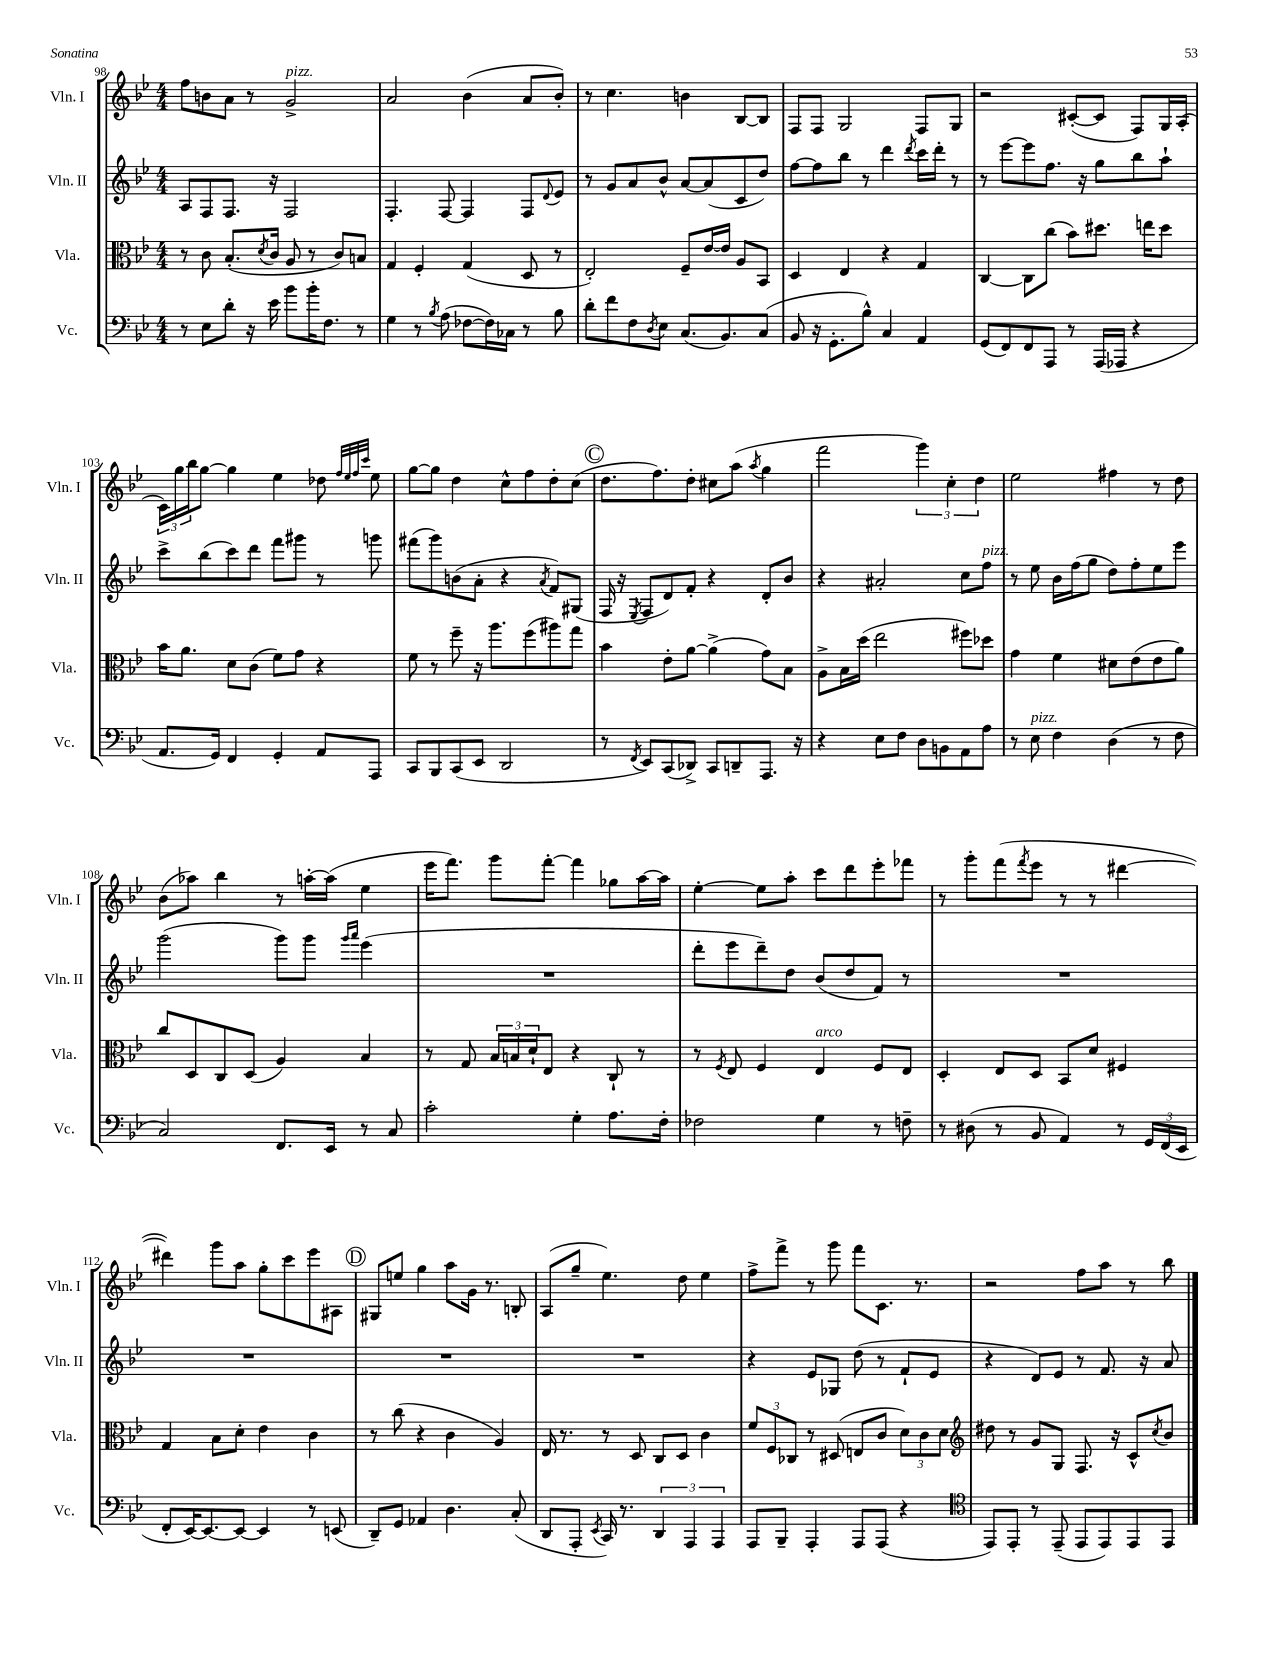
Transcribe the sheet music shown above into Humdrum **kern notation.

**kern	**kern	**kern	**kern
*staff4	*staff3	*staff2	*staff1
*clefF4	*clefC3	*clefG2	*clefG2
*k[b-e-]	*k[b-e-]	*k[b-e-]	*k[b-e-]
*M4/4	*M4/4	*M4/4	*M4/4
8r	8r	8A	8ff
8E-	8c	8F	8b
8d'	(8.B-'	8.F	8a
16r	.	.	8r
.	8qd	.	.
16e-	16c	16r	.
8b-	8A	2F	2g^
16b-'	8r	.	.
8.F	.	.	.
.	8c)	.	.
8r	8B	.	.
=	=	=	=
4G	4G	4.F'	2a
8r	4F'	.	.
8qB-	.	.	.
(8A	.	[8F	.
[8F-	(4G	4F]	(4b-
16F-])	.	.	.
16C-	.	.	.
8r	8D	8F	8a
.	.	8qqd	.
8B-	8r	8e-	8b-')
=	=	=	=
8d'	2E-')	8r	8r
8f	.	8g	4.cc
8F	.	8a	.
8qD	.	.	.
8E-	.	8b-^^	.
(8.C	8F~	[8a	4b
.	[16e-	(8a]	.
8.BB-)	16e-]	.	.
.	8A	8c	[8B-
(8C	8BB-	8dd)	8B-]
=	=	=	=
8BB-	4D	[8ff	8F
16r	.	8ff]	8F
8.GG'	.	.	.
.	4E-	8bb-	2G
8B-^^)	.	8r	.
4C	4r	4ddd	.
.	.	8qddd	.
4AA	4G	16ccc	8F
.	.	16ddd'	.
.	.	8r	8G
=	=	=	=
(8GG	[4C	8r	2r
8FF)	.	[8eee-	.
8FF	8C]	8eee-]	.
8AAA	(8cc	8.ff	.
8r	8b-)	.	([8c#'
.	.	16r	.
(16AAA	8.dd#	8gg	8c#]
16AAA-	.	.	.
4r	.	8bb-	8F)
.	16ee	.	.
.	8dd#	8aa`	16G
.	.	.	(16A'
=	=	=	=
8.AA	16b-	8ccc^	24c)
.	.	.	24gg
.	8.a	.	.
.	.	.	24bb-
.	.	(8bb-	[8gg
16GG)	.	.	.
4FF	8d	8ccc)	4gg]
.	(8c	8ddd	.
4GG'	8f)	8fff	4ee-
.	8g	8ggg#	.
8AA	4r	8r	8dd-
.	.	.	32qqff
.	.	.	32qqee-
.	.	.	32qqff
.	.	.	32qqccc
8AAA	.	8ggg	8ee-
=	=	=	=
8CC	8f	(8fff#	[8gg
8BBB-	8r	8ggg)	8gg]
(8CC	8ff~	(8b	4dd
8EE-	16r	8a'	.
.	8.aa	.	.
2DD	.	4r	8cc^^
.	(8ff	.	8ff
.	.	8qa	.
.	8aa#)	8f)	8dd'
.	8gg	(8G#	(8cc
=	=	=	=
8r	4b-	16F	8.dd
.	.	16r	.
8qFF	.	8qE-	.
8EE-)	.	8F	.
.	.	.	8.ff)
(8CC	8e-'	8d)	.
8DD-^)	[8a	8f'	8dd'
8CC	(4a^]	4r	8cc#
8DD~	.	.	(8aa
.	.	.	8qaa
8.AAA	8g)	8d'	4gg
.	8B-	8b-	.
16r	.	.	.
=	=	=	=
4r	8A^	4r	2fff
.	16B-	.	.
.	(16dd	.	.
8E-	2ee-	2a#'	.
8F	.	.	.
8D	.	.	6ggg)
8BB	.	.	.
.	.	.	6cc'
8AA	8ff#)	8cc	.
.	.	.	6dd
8A	8dd-	8ff	.
=	=	=	=
8r	4g	8r	2ee-
8E-	.	8ee-	.
4F	4f	16b-	.
.	.	(16ff	.
.	.	8gg	.
(4D	8d#	8dd)	4ff#
.	(8e-	8ff'	.
8r	8e-	8ee-	8r
8F	8a)	8eee-	8dd
=	=	=	=
2C)	8cc	(2ggg	(8b-
.	8D	.	8aa-)
.	8C	.	4bb-
.	(8D	.	.
8.FF	4A)	8ggg)	8r
.	.	8ggg	[16aa'
16EE-	.	.	(16aa]
.	.	16qqggg	.
.	.	16qqaaa	.
8r	4B-	(4eee-	4ee-
8C	.	.	.
=	=	=	=
2c'	8r	1r	16eee-
.	.	.	8.fff)
.	8G	.	.
.	24B-	.	8ggg
.	24B	.	.
.	24d`	.	.
.	8E-	.	[8fff'
4G'	4r	.	4fff]
8.A	8C`	.	8gg-
.	8r	.	[16aa
16F'	.	.	16aa]
=	=	=	=
2F-	8r	8ddd'	[4ee-'
.	8qF	.	.
.	8E-	8eee-	.
.	4F	8ddd~)	8ee-]
.	.	8dd	8aa'
4G	4E-	(8b-	8ccc
.	.	8dd	8ddd
8r	8F	8f)	8eee-'
8F~	8E-	8r	8fff-
=	=	=	=
8r	4D'	1r	8r
(8D#	.	.	8ggg'
8r	8E-	.	(8fff
.	.	.	8qfff
8BB-	8D	.	8eee-
4AA)	8BB-	.	8r
.	8d	.	8r
8r	4F#	.	[4ddd#
24GG	.	.	.
(24FF	.	.	.
24EE-	.	.	.
=	=	=	=
8FF'	4G	1r	4ddd#])
[16EE-)	.	.	.
8.EE-_	.	.	.
.	8B-	.	8ggg
8EE-_	8d'	.	8aa
4EE-]	4e-	.	8gg'
.	.	.	8ccc
8r	4c	.	8eee-
(8EE	.	.	8A#
=	=	=	=
8DD~)	8r	1r	8G#
8GG	(8cc	.	8ee
4AA-	4r	.	4gg
4.D	4c	.	8aa
.	.	.	16g
.	.	.	8.r
.	4A)	.	.
(8C'	.	.	8B'
=	=	=	=
8DD	16E-	1r	(8A
.	8.r	.	.
8AAA'	.	.	8gg~
8qEE-	.	.	.
16CC)	8r	.	4.ee-)
8.r	.	.	.
.	8D	.	.
6DD	8C	.	.
.	8D	.	8dd
6AAA	.	.	.
.	4c	.	4ee-
6AAA	.	.	.
=	=	=	=
8AAA	12f	4r	8ff^
.	12F	.	.
8BBB-~	.	.	8fff^
.	12C-	.	.
4AAA'	8r	8e-	8r
.	(8D#	8G-	8ggg
8AAA	8E	(8dd	8fff
(8AAA	8c	8r	8.c
4r	12d)	8f`	.
.	.	.	8.r
.	12c	.	.
.	.	8e-	.
.	12d	.	.
=	=	=	=
*clefC4	*clefG2	*	*
8EE-)	8dd#	4r	2r
8EE-'	8r	.	.
8r	8g	8d)	.
(8EE-~	8G	8e-	.
8EE-	8.F	8r	8ff
8EE-)	.	8.f	8aa
.	16r	.	.
8EE-	8c^^	.	8r
.	.	16r	.
.	8qcc	.	.
8EE-	8b-	8a	8bb-
==	==	==	==
*-	*-	*-	*-
